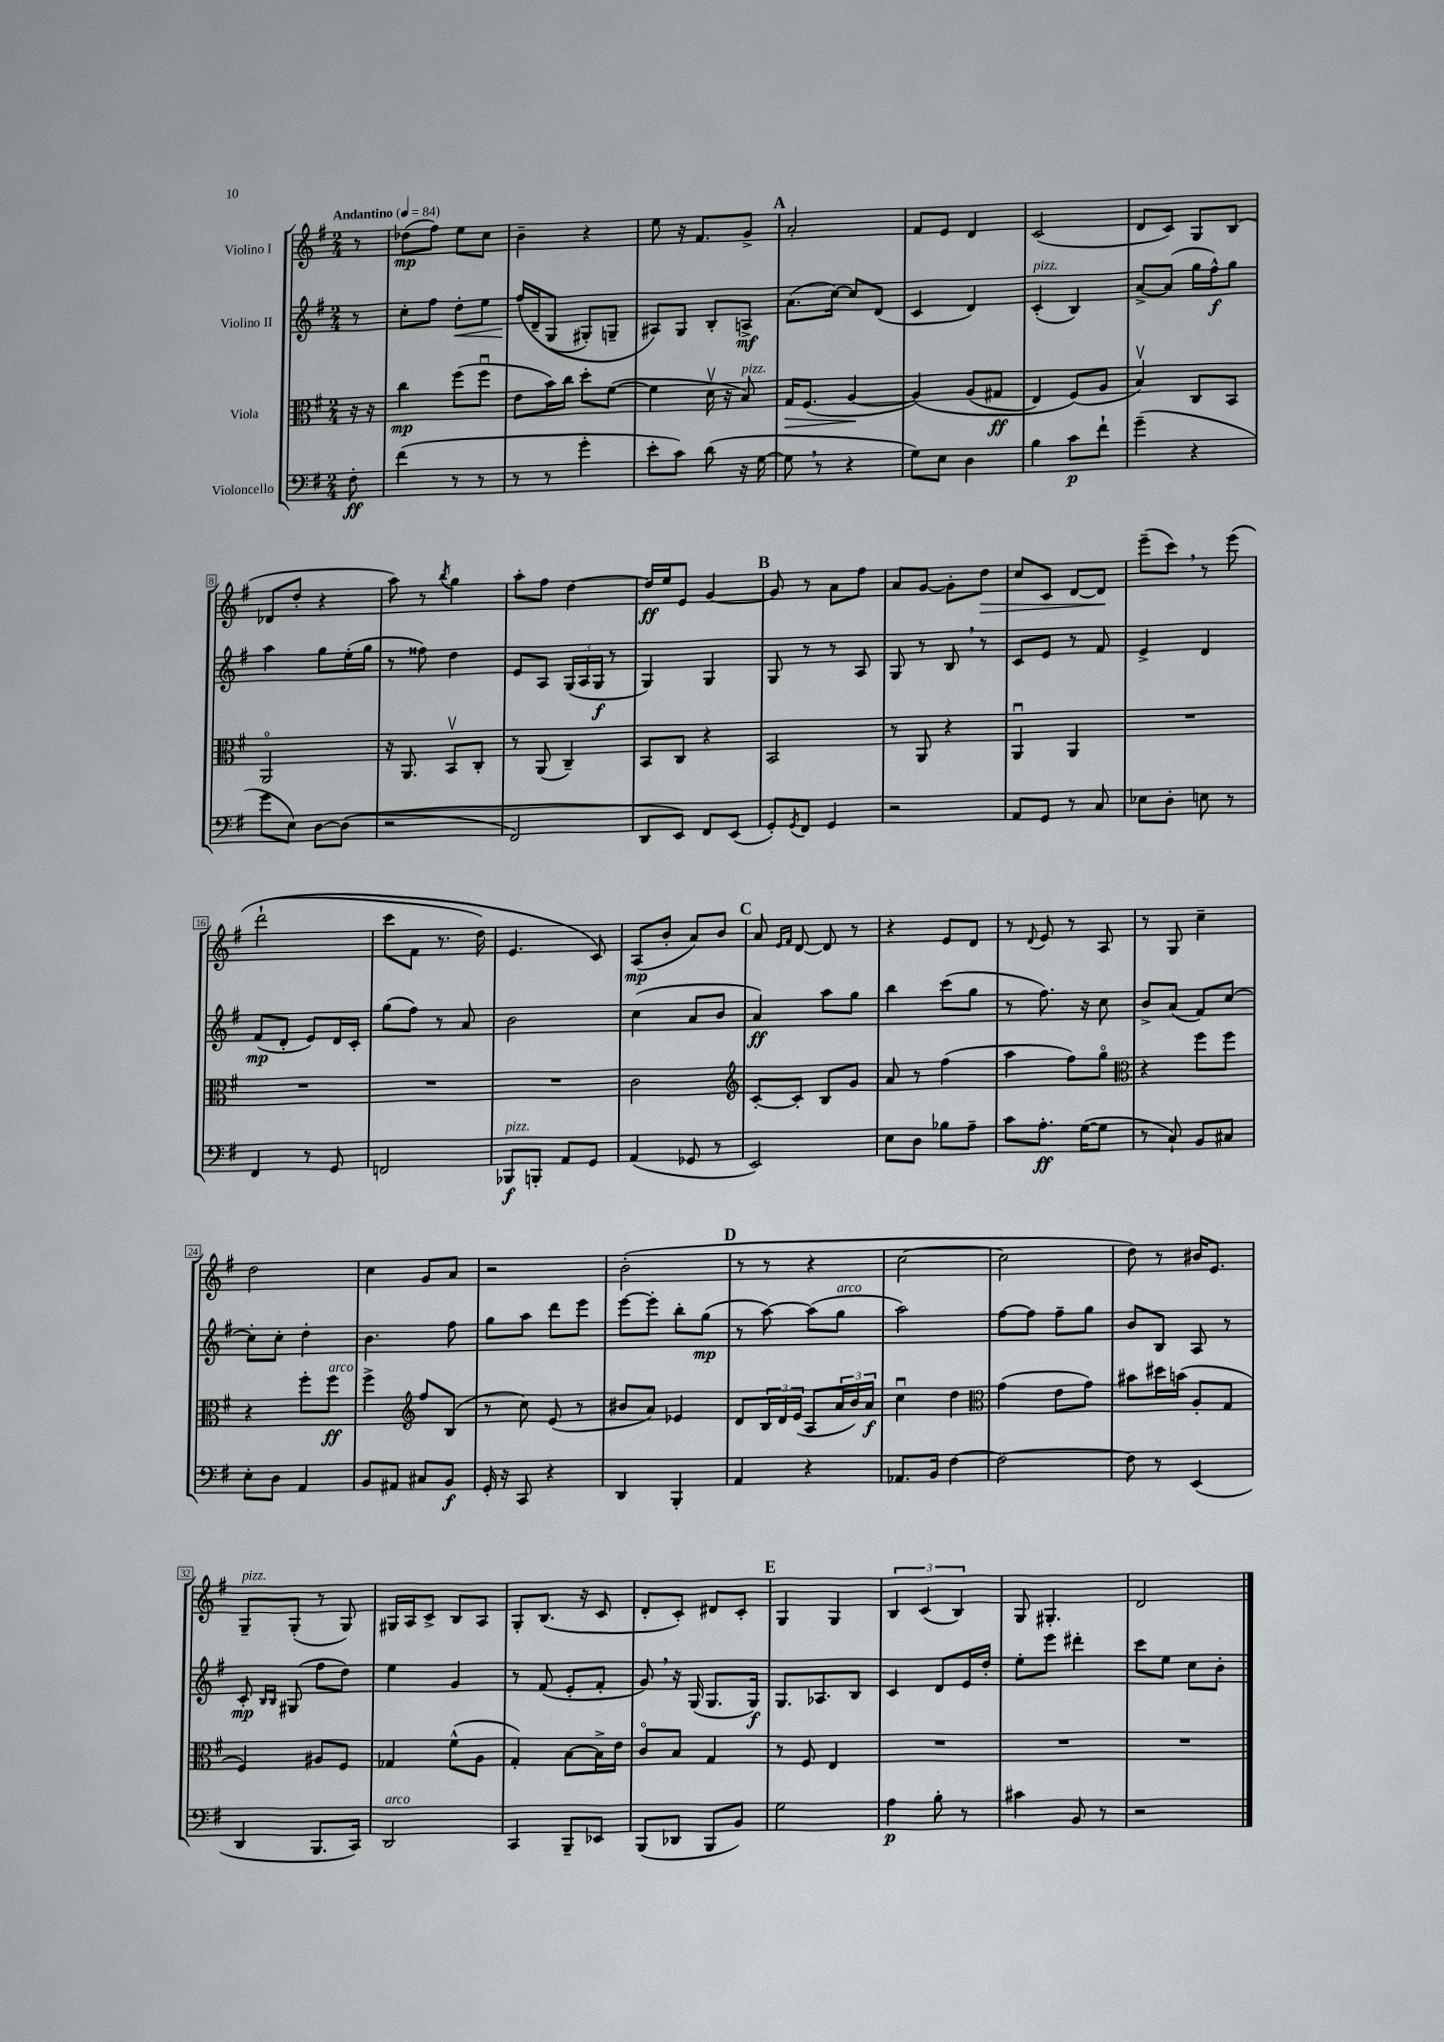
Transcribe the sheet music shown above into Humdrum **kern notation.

**kern	**kern	**kern	**kern
*staff4	*staff3	*staff2	*staff1
*clefF4	*clefC3	*clefG2	*clefG2
*k[f#]	*k[f#]	*k[f#]	*k[f#]
*M2/4	*M2/4	*M2/4	*M2/4
*MM84	*MM84	*MM84	*MM84
8F#'	16r	8r	8r
.	16r	.	.
=	=	=	=
(4f#	4cc	8cc'	(8dd-
.	.	8ff#	8ff#)
8r	(8ff#	8dd'	8ee
8r	8ff#u	8ee	8cc
=	=	=	=
8r	8e	&(16ff#	4b~
.	.	16d~	.
8r	16b)	(8G	.
.	16cc	.	.
4g'	8dd'	8G#')	4r
.	([8f#	8G~	.
=	=	=	=
8e'	4f#]	8A#&)	8ee
8c)	.	8G	16r
.	.	.	8.f#
(8d	16dv	8B'	.
.	16r	.	.
16r	8B)	8A^	8g^
[16G	.	.	.
=	=	=	=
8G]	16G	(8.a	2a'
.	(8.F#	.	.
8r	.	.	.
.	.	[16cc)	.
4r	[4A	8cc]	.
.	.	(8d	.
=	=	=	=
8G)	&(4A])	4c	8f#
8E	.	.	8e
4D	(8A	4d)	4d
.	8G#	.	.
=	=	=	=
4B	4E)	(4c'	(2c
8c	(8F#&)	4B)	.
8f#`	8A	.	.
=	=	=	=
(4g~	4Bv)	[8a^	8d
.	.	(8a]	8c)
4r	8C	16gg	8G
.	.	16ff#^^)	.
.	8BB	8gg	(8B
=	=	=	=
8g	2AAo	4aa	8d-
8E)	.	.	8dd'
[8D	.	8gg	4r
&((8D]	.	(16ee'	.
.	.	16gg	.
=	=	=	=
2r	16r	8r	8aa)
.	8.AA	.	.
.	.	8ff##)	8r
.	.	.	8qbb
.	8BBv	4dd	4gg
.	8C'	.	.
=	=	=	=
2FF#)	8r	8e	8aa'
.	(8AA	8A	8ff#
.	4C~)	(24G	[4dd
.	.	24A	.
.	.	24G	.
.	.	8r	.
=	=	=	=
8DD	8BB	4G)	16dd]
.	.	.	16ee
8EE&)	8C	.	8e
8FF#	4r	4G	[4g
(8EE	.	.	.
=	=	=	=
8GG')	2BB	8G	8g]
8qGG	.	.	.
8FF#	.	8r	8r
4GG	.	8r	8a
.	.	8A	8ff#
=	=	=	=
2r	8r	8G	8a
.	8AA	8r	[8g
.	4r	8B	8g']
.	.	8r	8dd
=	=	=	=
8AA	4AAu	8c	8cc
8GG	.	8e	8c
8r	4AA	8r	[8d
8C	.	8f#	8d]
=	=	=	=
8E-	2r	4e^	(8eee~
8D'	.	.	8ccc)
8E	.	4d	8r
8r	.	.	&(8eee
=	=	=	=
4FF#	2r	(8f#	(2ddd`
.	.	8d'	.
8r	.	8e)	.
8GG	.	16d	.
.	.	16c'	.
=	=	=	=
2FF	2r	(8gg	8ccc
.	.	8ff#)	8f#
.	.	8r	8.r
.	.	8a	.
.	.	.	16dd)
=	=	=	=
8BBB-	2r	2b	4.e
8BBB'	.	.	.
8AA	.	.	.
8GG	.	.	8c&)
=	=	=	=
(4AA	2c	(4cc	(8A
.	.	.	8b'
8GG-	.	8a	8a)
8r	.	8b	8b
=	=	=	=
*	*clefG2	*	*
2EE)	[8c'	4a)	8a
.	.	.	16qqe
.	.	.	16qqf#
.	8c']	.	[8d
.	8B	8aa	8d]
.	8g	8gg	8r
=	=	=	=
8E	8a	4bb	4r
8D	8r	.	.
8B-	(4ff#	(8ccc	8e
8A~	.	8gg	8d
=	=	=	=
8c	4aa	8r	8r
.	.	.	8qqd
8.A'	.	8.ff#)	8e
.	8ff#)	.	8r
([16G	.	16r	.
8G]	8ggo	8cc	8A
=	=	=	=
*	*clefC3	*	*
8r	4r	8b^	8r
8C`)	.	(8a	8G
8BB	8ff#	8f#)	4cc~
8C#	8ff#	[8cc	.
=	=	=	=
8E'	4r	8cc']	2dd
8D	.	8cc'	.
4AA	8ff#'	4dd'	.
.	8ff#	.	.
=	=	=	=
8BB	4ff#^	4.b	4cc
8AA#	.	.	.
*	*clefG2	*	*
8C#	8ff#	.	8g
8BB	(8B	8ff#	8a
=	=	=	=
16GG'	8r	8gg	2r
16r	.	.	.
8CC	8cc)	8aa	.
4r	(8e	8ddd	.
.	8r	8eee	.
=	=	=	=
4DD	8b#	[8eee	(2b'
.	8a)	8eee']	.
4BBB'	4e-	8bb'	.
.	.	(8gg	.
=	=	=	=
4AA	8d	8r	8r
.	24B	[8aa)	8r
.	24d	.	.
.	(24e	.	.
4r	8A	(8aa]	4r
.	24a	8gg	.
.	24b)	.	.
.	24a	.	.
=	=	=	=
8.AA-	4ccu	2aa)	[2cc
16BB	.	.	.
[4F#	4dd	.	.
=	=	=	=
*	*clefC3	*	*
2F#_	(4g	[8ff#	2cc]
.	.	8ff#]	.
.	8e	8ff#~	.
.	8g)	8gg	.
=	=	=	=
8F#]	8b#	8b	8dd)
8r	16dd#	8B	8r
.	(16b	.	.
(4EE	8A'	8A	16b#
.	.	.	8.e
.	8G	8r	.
=	=	=	=
4DD	4F#)	8c'	8G~
.	.	16qqB	.
.	.	16qqB	.
.	.	(8G#	(8G'
8.BBB	8A#	8ff#	8r
.	8F#	8dd)	8G)
16CC)	.	.	.
=	=	=	=
2DD	4G-	4ee	16G#
.	.	.	16A
.	.	.	8c^
.	(8f#^^	4g	8B
.	8A	.	8A
=	=	=	=
4CC	4G')	8r	8G'
.	.	(8f#	(8.B
8BBB~	[8B	8e'	.
.	.	.	16r
8EE-	16B^]	8f#'	8c
.	16e	.	.
=	=	=	=
(8BBB	8co	8g)	8d'
8DD-	8B	16r	8c')
.	.	(16G	.
8BBB	4G	8.G	8d#
8BB)	.	.	8c'
.	.	16G)	.
=	=	=	=
2G	8r	8.G	4G
.	8F#	.	.
.	.	8.A-	.
.	4E	.	4G
.	.	8B	.
=	=	=	=
4A	2r	4c	6B
.	.	.	(6c
8B'	.	8d	.
.	.	.	6B)
8r	.	16e	.
.	.	16dd'	.
=	=	=	=
4c#	2r	8ee'	8G
.	.	8eee	4.G#'
8BB	.	4ddd#'	.
8r	.	.	.
=	=	=	=
2r	2r	8ccc	2d
.	.	8ee	.
.	.	8cc	.
.	.	8b'	.
==	==	==	==
*-	*-	*-	*-
